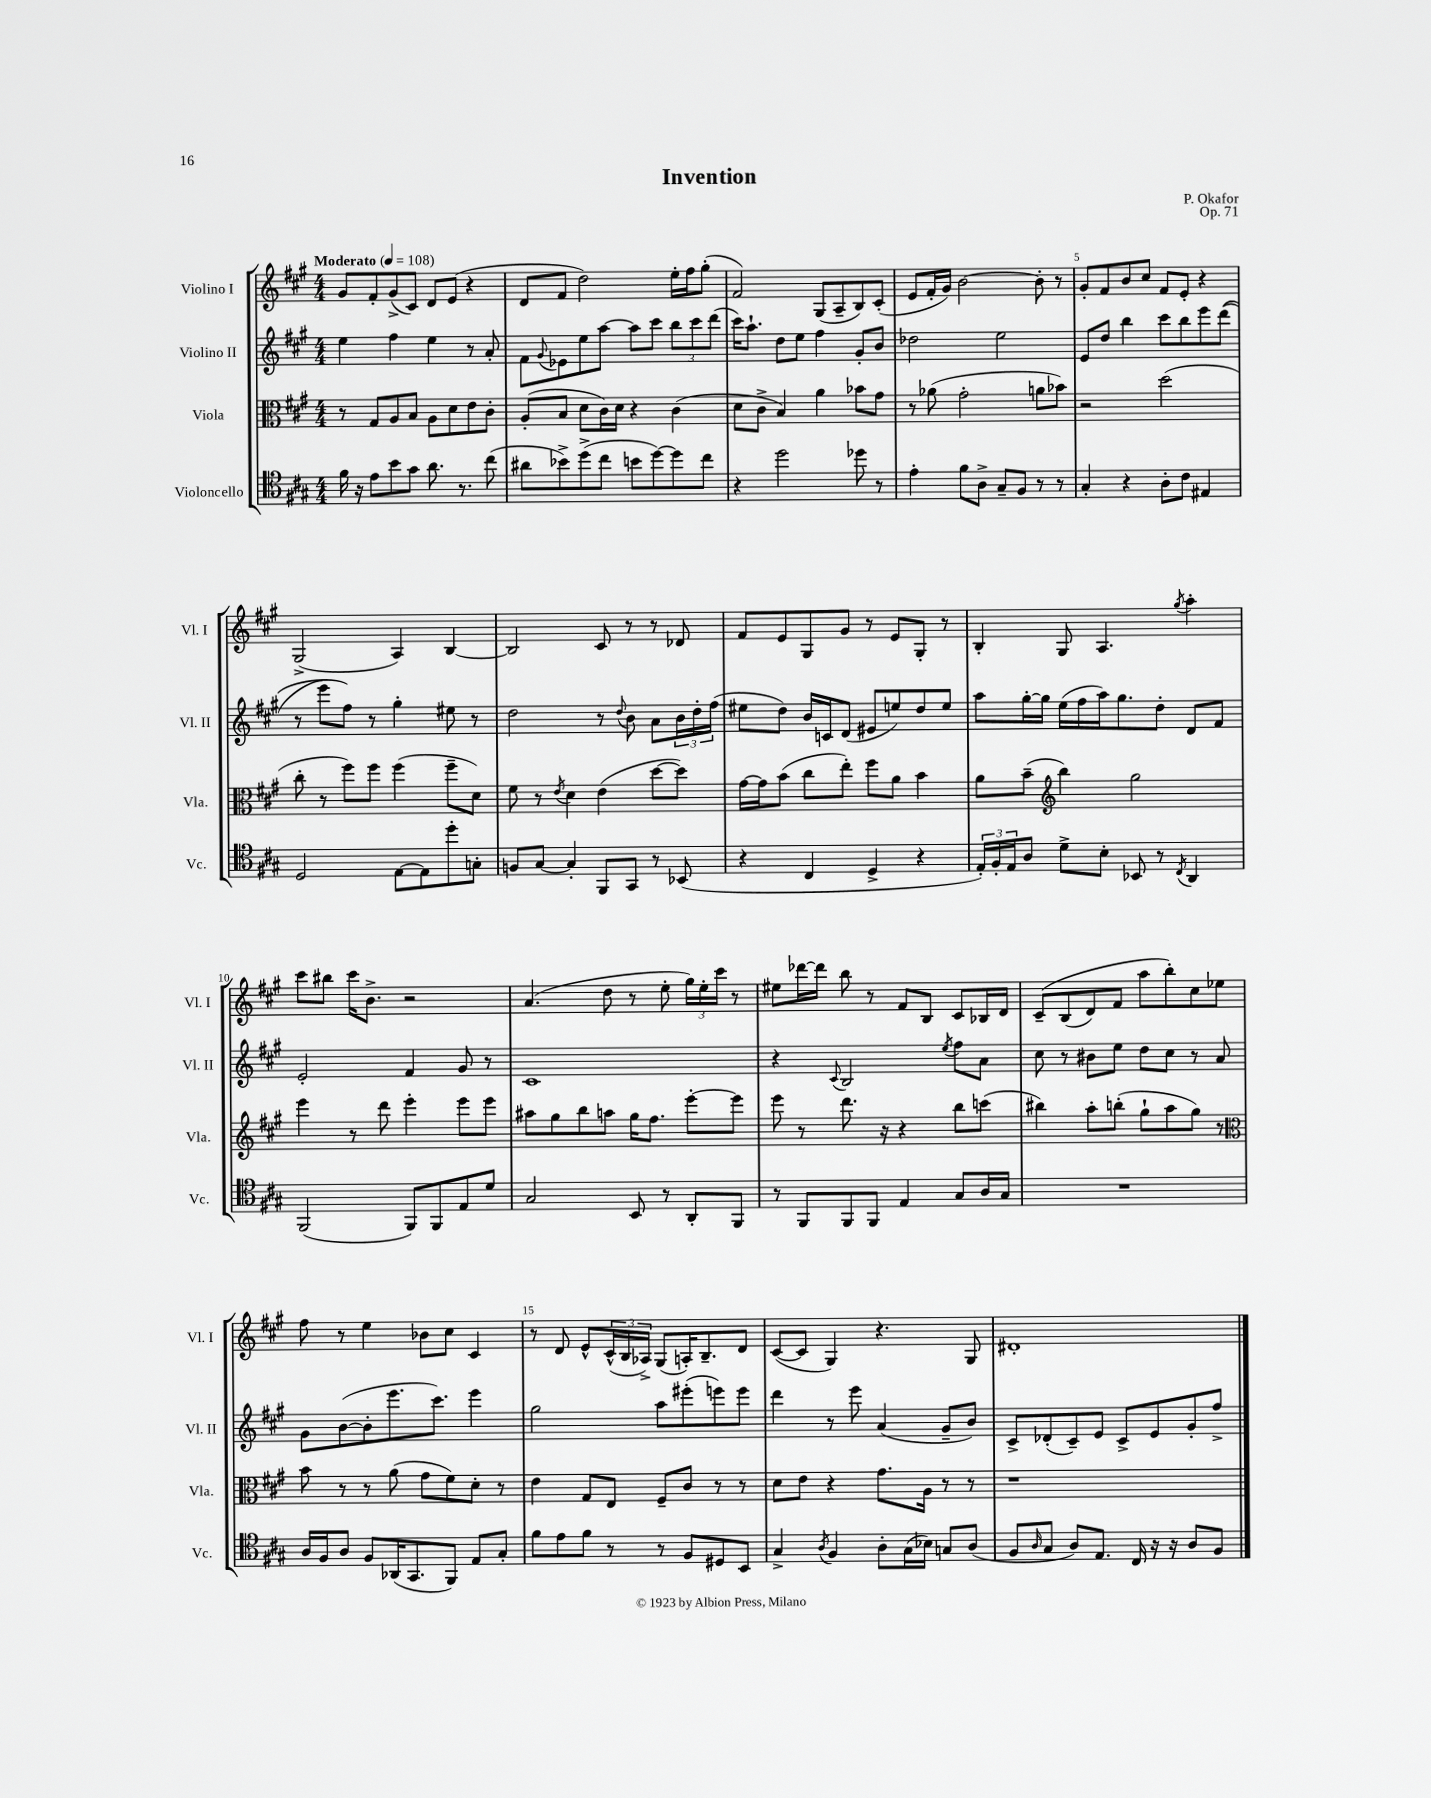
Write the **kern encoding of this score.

**kern	**kern	**kern	**kern
*part4	*part3	*part2	*part1
*staff4	*staff3	*staff2	*staff1
*I"Violoncello	*I"Viola	*I"Violino II	*I"Violino I
*I'Vc.	*I'Vla.	*I'Vl. II	*I'Vl. I
*clefC4	*clefC3	*clefG2	*clefG2
*k[f#c#g#]	*k[f#c#g#]	*k[f#c#g#]	*k[f#c#g#]
*M4/4	*M4/4	*M4/4	*M4/4
*MM108	*MM108	*MM108	*MM108
=1	=1	=1	=1
!	!	!	!LO:TX:a:B:t=Moderato
16f#\	8r	4ee\	8g#/L
16r	.	.	.
8e\L	8G#/L	.	8f#'/
8b\	8A/	4ff#\	(8g#^/
8g#\J	8B/J	.	8c#/J)
8.a\	8A\L	4ee\	8d/L
.	8d\	.	(8e/J
8.r	.	.	.
.	8e\	8r	4r
(8cc#\	8c#'\J	8a'/	.
=2	=2	=2	=2
8a#X\L	(8A'/L	8f#\L	8d/L
.	.	8qqg#/	.
8b-X^\)	8B/J	8e-X\	8f#/J
(8dd^\	8d\L	8ee\	2dd\)
8cc#\J	16c#\L)	[8aa\J	.
.	16d\JJ	.	.
8bn\L	4r	8aa\L]	.
[8dd\)	.	8ccc#\J	.
8dd\]	(4c#\	12bb\L	16ee'\LL
.	.	.	16ff#\J
.	.	12ccc#\	.
8cc#\J	.	.	(8gg#'\J
.	.	(12ddd\J	.
=3	=3	=3	=3
4r	8d\L	16ccc#\KL)	2f#/)
.	.	8.aa`\J	.
.	8c#^\J	.	.
2dd\	4B/)	8dd\L	.
.	.	8ee\J	.
.	4a\	4ff#\	(8G#/L
.	.	.	8A~/
8dd-X\	8b-X\L	8g#'/L	8B/)
8r	8g#\J	8b/J	(8c#'/J
=4	=4	=4	=4
4e'\	8r	2dd-X\	8e/L
.	(8a-X\	.	16f#'/L
.	.	.	16g#/JJ)
8f#\L	2g#'\	.	[2b\
8A^\J	.	.	.
8G#~/L	.	2ee\	.
8F#/J	.	.	.
8r	8an\L	.	8b'\]
8r	8b-X\J)	.	8r
=5	=5	=5	=5
4G#'/	2r	8e/L	8g#'/L
.	.	8dd/J	8f#/
4r	.	4bb\	8b/
.	.	.	8cc#/J
8A'\L	(2dd\	8ccc#\L	8f#/L
8c#\J	.	8bb\	8e'/J
4E#X/	.	8eee\	4r
.	.	((8ddd\J	.
!!LO:LB:g=z
=6	=6	=6	=6
2D/	8cc#'\	8r	(2G#^/
.	8r	8eee\L)	.
.	8ff#\L)	8ff#\J)	.
.	8ff#\J	8r	.
[8E\L	(4ff#\	4gg#'\	4A/)
8E\]	.	.	.
8dd'\	8ff#~\L	8ee#X\	[4B/
8Gn'\J	8d\J)	8r	.
=7	=7	=7	=7
8Fn/L	8f#\	2dd\	2B/]
[8G#/J	8r	.	.
.	8qe/	.	.
4G#'/]	4d\	.	.
8FF#/L	(4e\	8r	8c#/
.	.	8qqdd/	.
8GG#/J	.	8b\	8r
8r	[8dd\L	8a\L	8r
(8BB-X/	8dd\J])	24b\L	8d-X/
.	.	24dd'\	.
.	.	(24ff#\JJ	.
=8	=8	=8	=8
4r	[16g#\LL	8ee#X\L	8f#/L
.	16g#\J]	.	.
.	(8b\J	8dd\J)	8e/
4C#/	8cc#\L	16b/LL	8G#/
.	.	16cn/J	.
.	8ee'\J)	(8d/J	8g#/J
4D^/	8ff#\L	8e#X/L	8r
.	8a\J	8een/)	8e/L
4r	4b\	8dd/	8G#'/J
.	.	8ee/J	8r
=9	=9	=9	=9
24E'/LL)	8a\L	8aa\L	4B'/
24F#'/	.	.	.
24E/J	.	.	.
8A/J	(8b~\J	[16gg#'\L	.
.	.	16gg#\JJ]	.
*	*clefG2	*	*
8d^\L	4bb\)	(16ee\LL	8G#/
.	.	16ff#\	.
8B'\J	.	16aa\J)	4.A/
.	.	8.gg#\	.
8BB-X/	2gg#\	.	.
8r	.	8dd'\J	.
8qC#/	.	.	8qgg#/
4AA/	.	8d/L	4aa'\
.	.	8f#/J	.
!!LO:LB:g=z
=10	=10	=10	=10
(2FF#/	4eee\	2e'/	8ccc#\L
.	.	.	8bb#X\J
.	8r	.	16ccc#\KL
.	.	.	8.b^\J
.	8ddd\	.	.
8FF#/L)	4eee'\	4f#/	2r
8FF#/	.	.	.
8E/	8eee\L	8g#/	.
8d/J	8eee\J	8r	.
=11	=11	=11	=11
2G#/	8aa#X\L	1c#	(4.a/
.	8gg#\	.	.
.	8bb\	.	.
.	8aan\J	.	8dd\
8BB/	16gg#\KL	.	8r
.	8.ff#\J	.	.
8r	.	.	8ee'\
8AA'/L	[8eee'\L	.	24gg#\LL)
.	.	.	24ee'\
.	.	.	24ccc#\JJ
8FF#/J	8eee\J]	.	8r
=12	=12	=12	=12
8r	8eee\	4r	8ee#X\L
8FF#/L	8r	.	[16ddd-X\L
.	.	.	16ddd-\JJ]
.	.	8qqc#/	.
8FF#/	8.ddd\	2B/	8bb\
8FF#/J	.	.	8r
.	16r	.	.
4E/	4r	.	8f#/L
.	.	.	8B/J
.	.	8qee/	.
8G#/L	8bb\L	8ff#\L	8c#/L
16A/L	(8cccn\J	8a\J	16B-X/L
16G#/JJ	.	.	16d/JJ
=13	=13	=13	=13
1r	4bb#X\)	8cc#\	(8c#~/L
.	.	8r	(8B/
.	8aa'\L	8b#X\L	8d/)
.	(8bbn'\J	8ee\J	8f#/J
.	8gg#`\L	8dd\L	8aa\L
.	8aa\	8cc#\J	8bb'\)
.	8gg#\J)	8r	8cc#\
.	8r	8a/	8ee-X\J
!!LO:LB:g=z
=14	=14	=14	=14
*	*clefC3	*	*
16A/LL	8b\	8g#\L	8ff#\
16F#/J	.	.	.
8A/J	8r	([8b\	8r
8F#/L	8r	8b'\]	4ee\
(16AA-X/K	(8a\	8.eee\	.
8.GG#/	.	.	.
.	8g#\L	.	8b-X\L
.	.	8.ccc#\J)	.
8FF#/J)	8f#\)	.	8cc#\J
8E/L	8d'\J	4eee\	4c#/
8G#'/J	8r	.	.
=15	=15	=15	=15
8f#\L	4e\	2gg#\	8r
8e\	.	.	8d/
8f#\J	8G#/L	.	8e^^/L
8r	8E/J	.	(24c#^^/L
.	.	.	24B/
.	.	.	24A-X^/JJ)
8r	8F#~/L	8aa\L	(8G#/L
8F#/L	8c#/J	(8eee#X'\	16An'/K)
.	.	.	8.B~/
8D#X/	8r	8eeen\)	.
8BB/J	8r	8eee\J	8d/J
=16	=16	=16	=16
4G#^/	8d\L	4ddd\	([8c#/L
.	8e\J	.	8c#/J]
8qA/	.	.	.
4F#/	4r	8r	4G#/)
.	.	8eee\	.
8A'\L	8.g#\L	(4a/	4.r
(16G#\L	.	.	.
16B-X\JJ)	16A\Jk	.	.
8Gn/L	8r	8g#~/L	.
(8A/J	8r	8b/J)	8G#/
=17	=17	=17	=17
8F#/L	1r	8c#^/L	1d#X'
16qqA/	.	.	.
8G#/J	.	(8d-X'/	.
8A/L)	.	8c#~/)	.
8.E/J	.	8e/J	.
.	.	8c#^/L	.
16C#/	.	.	.
16r	.	8e/	.
16r	.	.	.
8A/L	.	8g#'/	.
8F#/J	.	8ff#^/J	.
==	==	==	==
*-	*-	*-	*-
